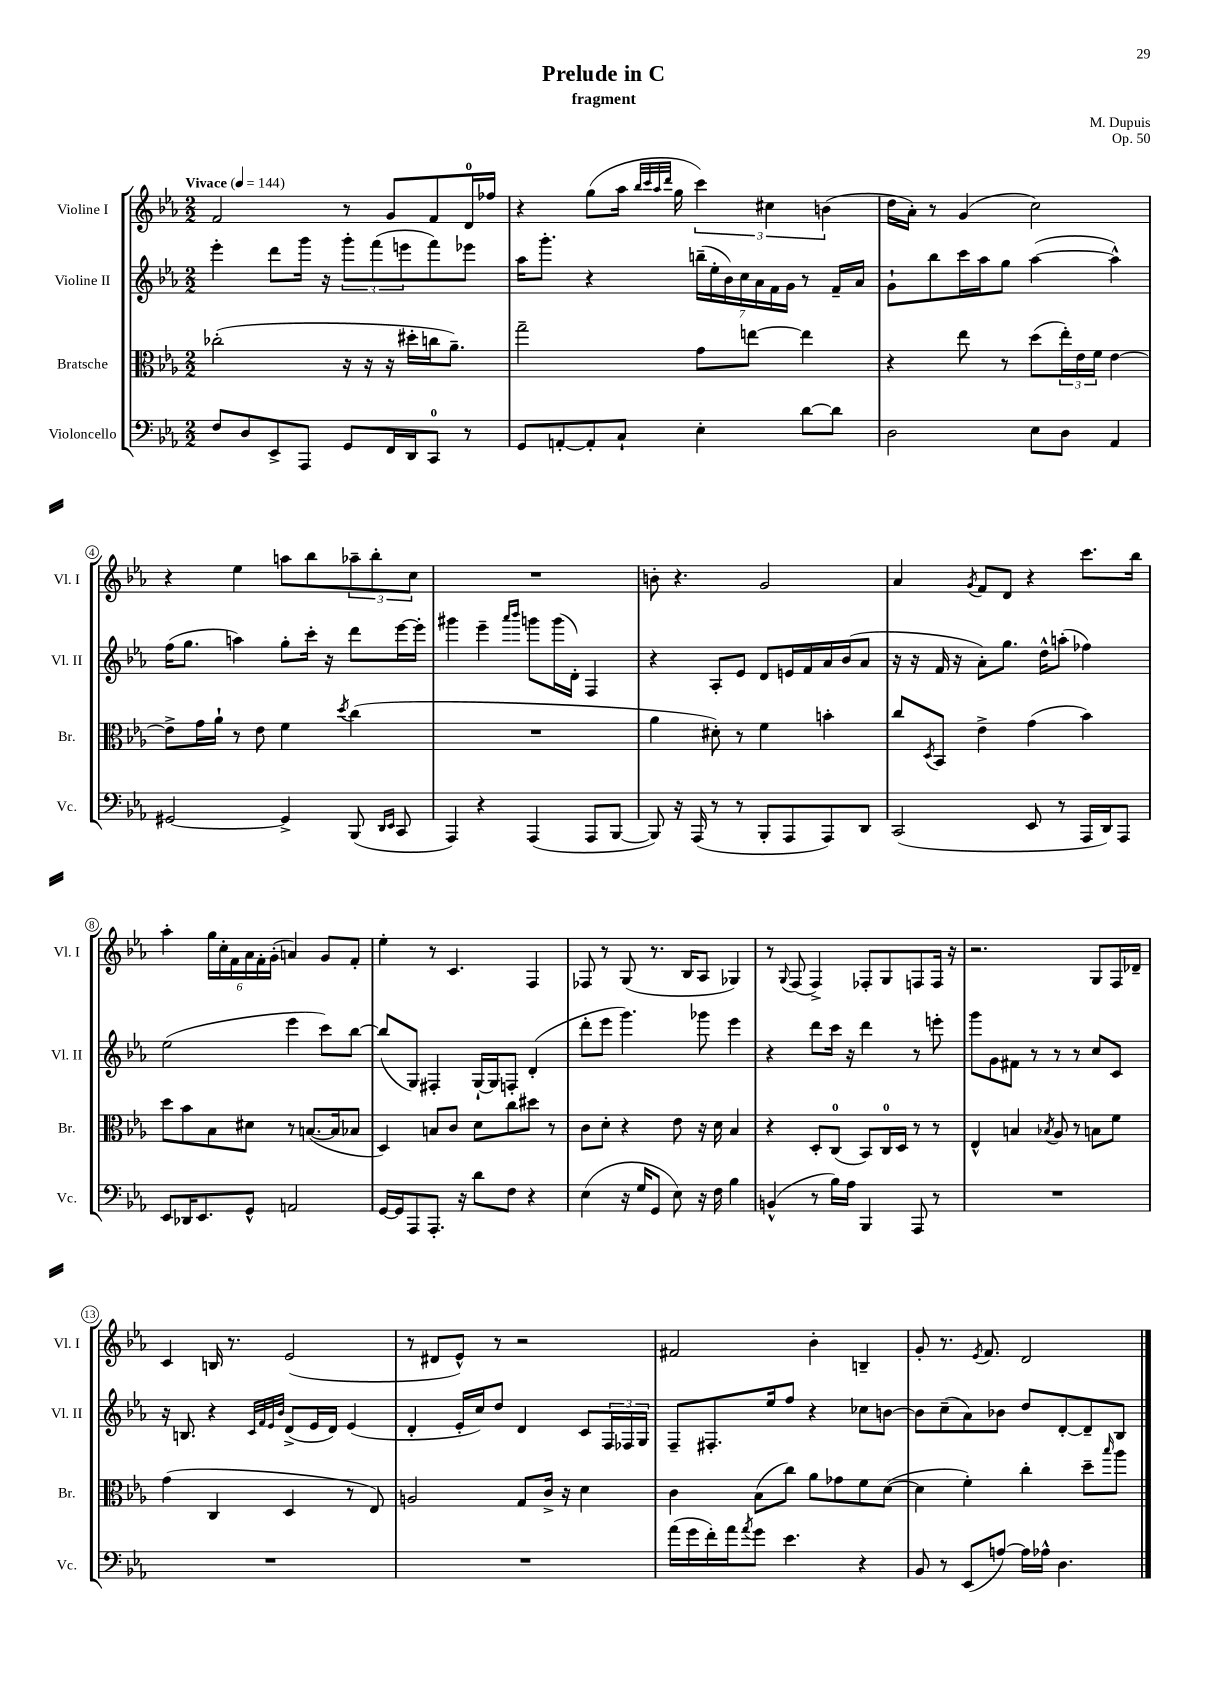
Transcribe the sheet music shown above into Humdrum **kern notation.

**kern	**kern	**kern	**kern
*staff4	*staff3	*staff2	*staff1
*clefF4	*clefC3	*clefG2	*clefG2
*k[b-e-a-]	*k[b-e-a-]	*k[b-e-a-]	*k[b-e-a-]
*M2/2	*M2/2	*M2/2	*M2/2
*MM144	*MM144	*MM144	*MM144
8F/L	(2cc-'\	4eee-'\	2f/
8D/	.	.	.
8EE-^/	.	8ddd\L	.
8AAA-/J	.	16ggg\Jk	.
.	.	16r	.
8GG/L	16r	12ggg'\L	8r
.	16r	.	.
.	.	(12fff\	.
16FF/L	16r	.	8g/L
.	.	12eee\	.
16DD/J	16dd#'\LL	.	.
8CC/J	16cc\J	8fff\)	8f/
.	8.a-~\J)	.	.
8r	.	8eee-\J	16d/L
.	.	.	16ff-/JJ
=	=	=	=
8GG/L	2gg~\	16aa-\LK	4r
.	.	8.ggg'\J	.
[8AA'/	.	.	.
8AA'/]	.	4r	(8gg\L
8C`/J	.	.	16aa-\Jk
.	.	.	32qqbb-/LLL
.	.	.	32qqccc/
.	.	.	32qqaa-/
.	.	.	32qqddd/JJJ
.	.	.	16gg\
4E-'\	8g\L	(28bb~\LL	6ccc\)
.	.	28ee-'\	.
.	.	28b-\)	.
.	.	28cc\	.
.	[8ee\J	.	.
.	.	28a-\	.
.	.	.	6cc#\
.	.	28f\	.
.	.	28g\JJ	.
[8d\L	4ee\]	8r	.
.	.	.	(6b\
8d\]J	.	16f~/LL	.
.	.	16a-/JJ	.
=	=	=	=
2D\	4r	8g`\L	16dd\LL
.	.	.	16a-'\JJ)
.	.	8bb-\	8r
.	8ee-\	16ccc\L	(4g/
.	.	16aa-\J	.
.	8r	8gg\J	.
8E-\L	(8dd\L	([4aa-\	2cc\)
8D\J	24ee-'\L)	.	.
.	24e-\	.	.
.	24f\JJ	.	.
4AA-/	[4e-\	4aa-^^\])	.
=	=	=	=
[2GG#/	8e-^\]L	(16ff\LK	4r
.	.	8.gg\J	.
.	16g\L	.	.
.	16a-`\JJ	.	.
.	8r	4aa\)	4ee-\
.	8e-\	.	.
4GG#^/]	4f\	8gg'\L	8aa\L
.	.	16ccc'\Jk	8bb-\
.	.	16r	.
.	8qdd/	.	.
(8BBB-/	(4cc\	8ddd\L	12aa-~\
.	.	.	12bb-'\
16qqDD/LL	.	.	.
16qqEE-/JJ	.	.	.
8CC/	.	[16eee-\L	.
.	.	.	12cc\J
.	.	16eee-'\]JJ	.
=	=	=	=
4AAA-/)	1r	4ggg#\	1r
4r	.	4eee-~\	.
.	.	16qqaaa-/LL	.
.	.	16qqbbb-/JJ	.
(4AAA-/	.	8ggg\L	.
.	.	(16ggg\L	.
.	.	16d'\JJ)	.
8AAA-/L	.	4F/	.
[8BBB-/J	.	.	.
=	=	=	=
8BBB-/])	4a-\	4r	8b'\
16r	.	.	4.r
(16AAA-/	.	.	.
8r	8d#'\)	8A-'/L	.
8r	8r	8e-/J	.
8BBB-'/L	4f\	8d/L	2g/
8AAA-/	.	16e/L	.
.	.	16f/	.
8AAA-/)	4b'\	16a-/	.
.	.	(16b-/J	.
8DD/J	.	8a-/J	.
=	=	=	=
(2CC/	8cc/L	16r	4a-/
.	.	16r	.
.	8qD/	.	.
.	8BB-/J	16f/	.
.	.	16r	.
.	.	.	8qg/
.	4e-^\	8a-'\L)	8f/L
.	.	8.gg\J	8d/J
8EE-/	(4g\	.	4r
.	.	16dd^^\LK	.
8r	.	(8aa'\J	.
16AAA-/LL	4b-\)	4ff-\)	8.ccc\L
16DD/J)	.	.	.
8AAA-/J	.	.	.
.	.	.	16bb-\Jk
=	=	=	=
8EE-/L	8dd\L	(2ee-\	4aa-'\
16DD-/K	8b-\	.	.
8.EE-/	.	.	.
.	8B-\	.	24gg\LL
.	.	.	24cc'\
.	.	.	24f\
8GG^^/J	8d#\J	.	24a-\
.	.	.	24f'\
.	.	.	(24g'\JJ
2AA/	8r	4eee-\	4a/)
.	([8.B/L	.	.
.	.	8ccc\L)	8g/L
.	16B/]k	.	.
.	8B-/J	[8bb-\J	8f'/J
=	=	=	=
[16GG/LL	4D/)	(8bb-/]L	4ee-'\
16GG/]J	.	.	.
8AAA-/	.	8G/J)	.
8.AAA-'/J	8B/L	4F#'/	8r
.	8c/J	.	4.c/
16r	.	.	.
8d\L	8d\L	[16G`/LL	.
.	.	16G/]J	.
8F\J	8cc\	8F'/J	.
4r	8dd#\J	(4d'/	4F/
.	8r	.	.
=	=	=	=
(4E-\	8c\L	8ddd'\L	8F-/
.	8d'\J	8eee-\J	8r
16r	4r	4.ggg\)	(8G/
16G/LK	.	.	.
8GG/J	.	.	8.r
8E-\)	8e-\	.	.
.	.	.	16B-/LK
16r	16r	8ggg-\	8A-/J
16F\	16d\	.	.
4B-\	4B-/	4eee-\	4G-/)
=	=	=	=
(4BB^^/	4r	4r	8r
.	.	.	8qqG/
.	.	.	(8F/
8r	8D'/L	8ddd\L	4F^/)
16B-\LL)	(8C/J	16ccc\Jk	.
16A-\JJ	.	16r	.
4BBB-/	8BB-/L)	4ddd\	8F-'/L
.	16C/L	.	8G/
.	16D/JJ	.	.
8AAA-/	8r	8r	8F/
8r	8r	8eee'\	16F/Jk
.	.	.	16r
=	=	=	=
1r	4E-^^/	8ggg\L	2.r
.	.	8g\	.
.	4B/	8f#\J	.
.	.	8r	.
.	8qB-/	.	.
.	8A-/	8r	.
.	8r	8r	.
.	8B\L	8cc/L	8G/L
.	8f\J	8c/J	16F/L
.	.	.	16d-~/JJ
=	=	=	=
1r	(4g\	16r	4c/
.	.	8.B/	.
.	4C/	4r	16B/
.	.	.	8.r
.	.	32qqc/LLL	.
.	.	32qqf/	.
.	.	32qqe-/	.
.	.	32qqb-/JJJ	.
.	4D/	(8d^/L	(2e-/
.	.	16e-/L	.
.	.	16d/JJ)	.
.	8r	(4e-/	.
.	8E-/)	.	.
=	=	=	=
1r	2A/	4d'/	8r
.	.	.	8d#/L
.	.	16e-'/LL	8e-^^/J)
.	.	16cc/J)	.
.	.	8dd/J	8r
.	8G/L	4d/	2r
.	16c^/Jk	.	.
.	16r	.	.
.	4d\	8c/L	.
.	.	24F/L	.
.	.	24F-/	.
.	.	24G/JJ	.
=	=	=	=
(16a-\LL	4c\	8F~/L	2f#/
16g\	.	.	.
16f'\)	.	8.F#'/	.
16a-\J	.	.	.
8qa-/	.	.	.
8g\J	(8B-\L	.	.
.	.	16ee-/k	.
4.e-\	8cc\J)	8ff/J	.
.	8a-\L	4r	4b-'\
.	8g-\	.	.
4r	8f\	8cc-\L	4B~/
.	([8d\J	[8b\J	.
=	=	=	=
8BB-/	4d\]	8b\]L	8g'/
8r	.	(8cc~\	8.r
(8EE-/L	4f'\)	8a-\)	.
.	.	.	8qe-/
.	.	.	8.f/
[8A/J)	.	8b-\J	.
16A\]LL	4cc'\	8dd/L	2d/
16A-^^\JJ	.	.	.
4.D\	.	[8d'/	.
.	8dd~\L	8d~/]	.
.	16qqbb-/	.	.
.	8aa-\J	8B-/J	.
==	==	==	==
*-	*-	*-	*-
